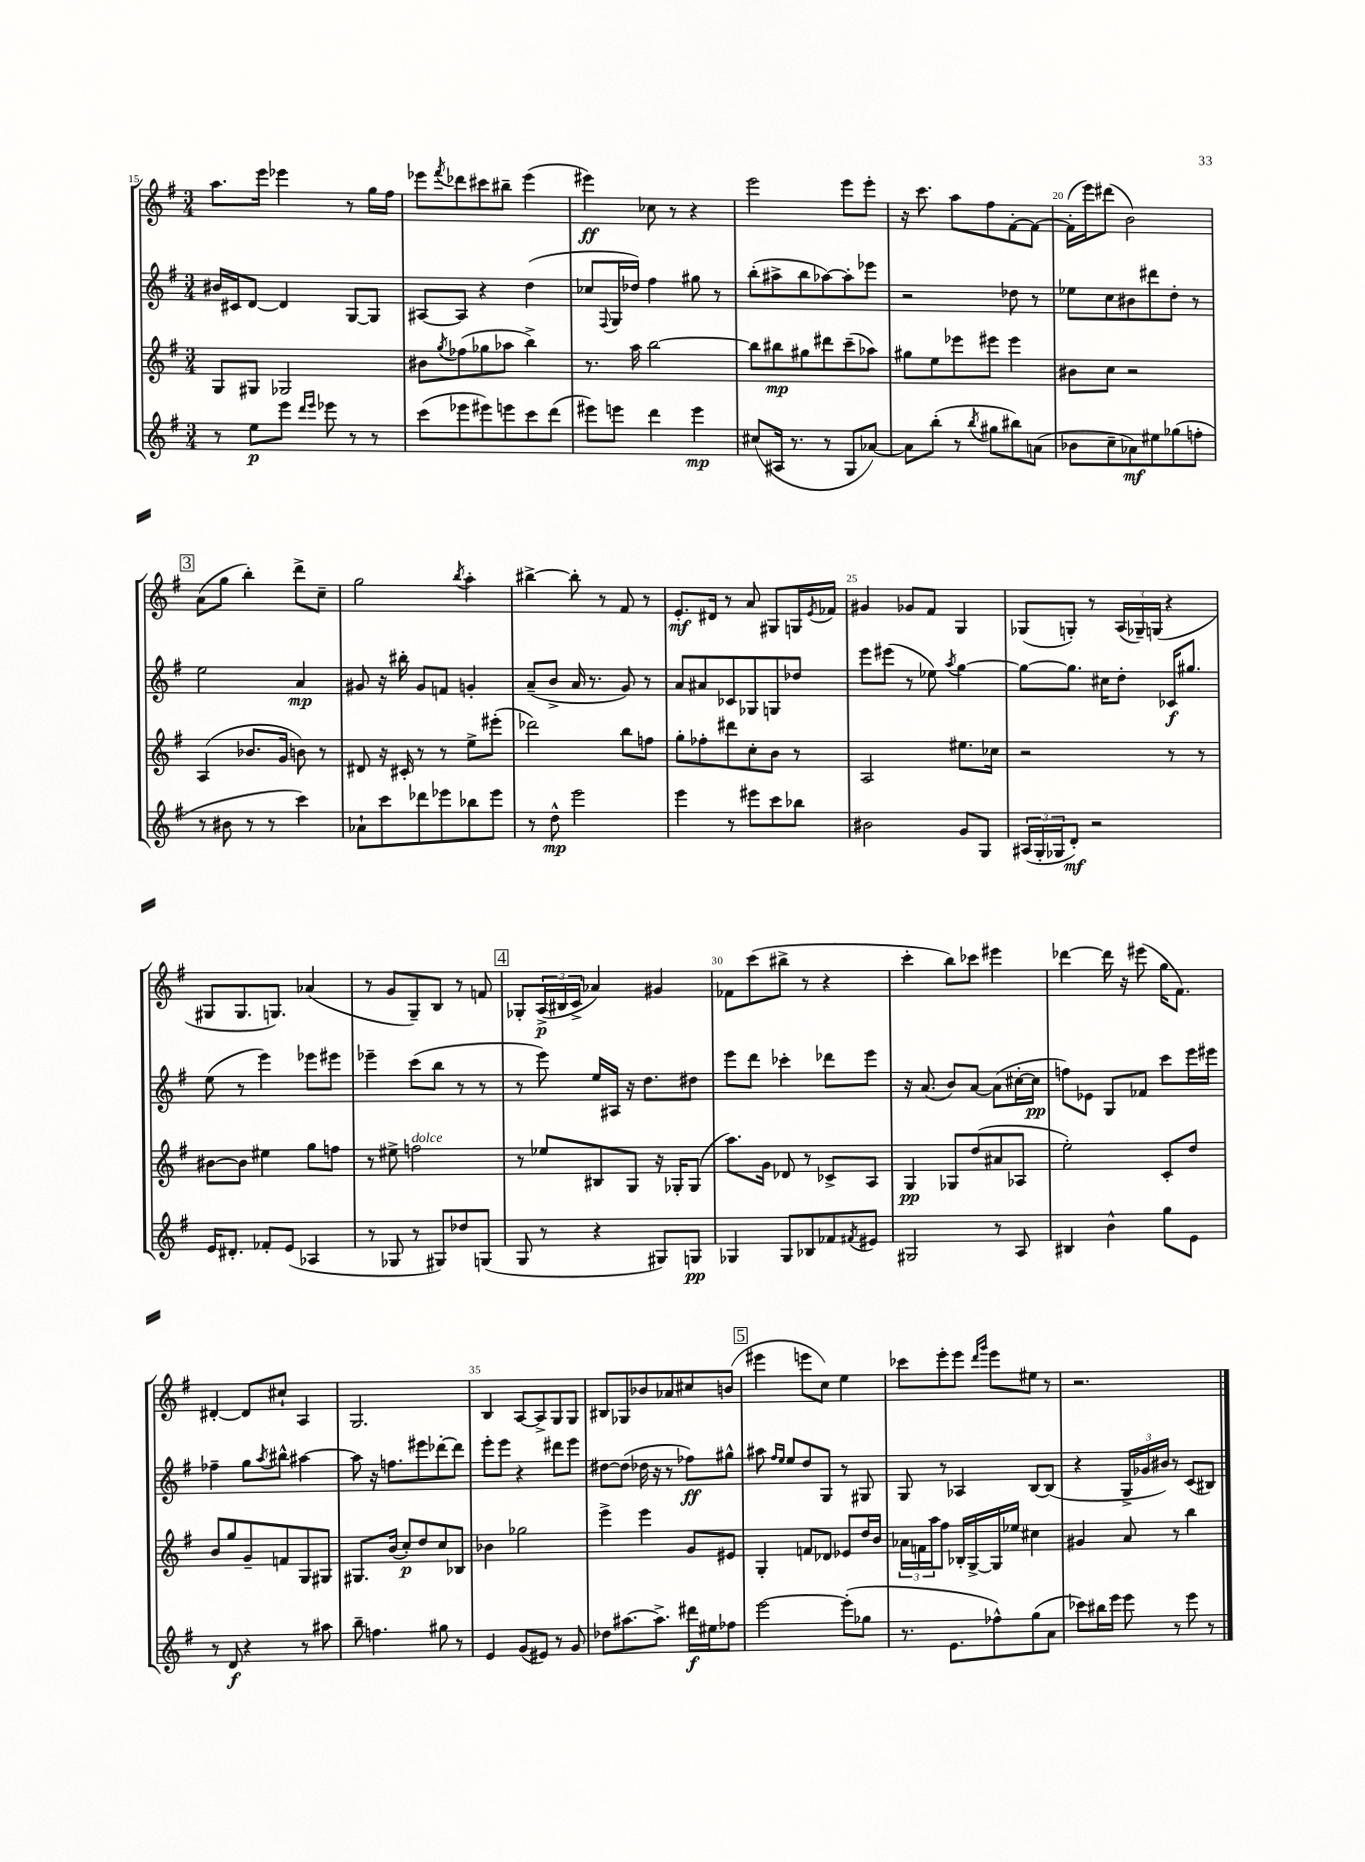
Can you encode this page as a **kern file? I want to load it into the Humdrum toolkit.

**kern	**dynam	**kern	**dynam	**kern	**dynam	**kern	**dynam
*part4	*part4	*part3	*part3	*part2	*part2	*part1	*part1
*staff4	*staff4	*staff3	*staff3	*staff2	*staff2	*staff1	*staff1
*clefG2	*	*clefG2	*	*clefG2	*	*clefG2	*
*k[f#]	*	*k[f#]	*	*k[f#]	*	*k[f#]	*
*M3/4	*	*M3/4	*	*M3/4	*	*M3/4	*
=15	=15	=15	=15	=15	=15	=15	=15
8r	.	8G/L	.	16b#X/LL	.	8.aa\L	.
.	.	.	.	16c#X/J	.	.	.
8ee\L	p	8G#X/J	.	[8d/J	.	.	.
.	.	.	.	.	.	16eee\Jk	.
8eee\J	.	2G-X/	.	4d/]	.	4eee-X\	.
16qqddd/LL	.	.	.	.	.	.	.
16qqeee/JJ	.	.	.	.	.	.	.
8eee-X\	.	.	.	.	.	.	.
8r	.	.	.	[8G/L	.	8r	.
8r	.	.	.	8G/J]	.	16gg\LL	.
.	.	.	.	.	.	16ff#\JJ	.
=16	=16	=16	=16	=16	=16	=16	=16
(8ccc\L	.	8b#X\L	.	[8A#X/L	.	8eee-X\L	.
.	.	8qgg/	.	.	.	8qfff#/	.
8eee-X\	.	(8ff-X\	.	8A#/J]	.	8ddd-X\	.
8eee#X\)	.	8gg-X\	.	4r	.	8ccc#X\	.
8eeen\	.	8aa-X\J	.	.	.	8bb#X~\J	.
8ccc\	.	4bb^\)	.	(4dd\	.	(4eee-\	.
(8ddd\J	.	.	.	.	.	.	.
=17	=17	=17	=17	=17	=17	=17	=17
8eee#X\L)	.	8.r	.	8cc-X/L	.	4eee#X\)	ff
.	.	.	.	8qqF#/	.	.	.
8eeen\J	.	.	.	16G/L	.	.	.
.	.	16aa\	.	16dd-X/JJ)	.	.	.
4ddd\	.	[2bb\	.	4ff#\	.	8cc-X\	.
.	.	.	.	.	.	8r	.
4eee\	mp	.	.	8gg#X\	.	4r	.
.	.	.	.	8r	.	.	.
=18	=18	=18	=18	=18	=18	=18	=18
(8cc#X/L	.	8bb\L]	.	(8bb'\L	.	2eee\	.
16A#X/Jk	.	8bb#X\	mp	8aa#X^\	.	.	.
8.r	.	.	.	.	.	.	.
.	.	8gg#X\	.	8bb\	.	.	.
8r	.	8ddd#X\	.	[8aa-X\)	.	.	.
8G/L	.	(8ccc~\	.	8aa-'\]	.	8eee\L	.
[8a-X/J)	.	8aa-X\J)	.	8eee-X\J	.	8eee'\J	.
=19	=19	=19	=19	=19	=19	=19	=19
8a-\L]	.	8gg#X\L	.	2r	.	16r	.
.	.	.	.	.	.	8.ccc\	.
(8bb'\J	.	8ee\	.	.	.	.	.
8r	.	8eee-X\	.	.	.	8aa\L	.
8qbb/	.	.	.	.	.	.	.
8gg#X\L	.	8eee#X\J	.	.	.	8ff#\	.
8bb#X\)	.	4eee#\	.	8dd-X\	.	[8f#'\	.
(8an\J	.	.	.	8r	.	8f#\J_	.
=20	=20	=20	=20	=20	=20	=20	=20
8b-X\L	.	8b#X\L	.	8ee-X\L	.	(16f#'\LL]	.
.	.	.	.	.	.	16eee\J)	.
8cc~\	.	8cc\J	.	8cc\	.	(8ddd#X\J	.
8a-X\)	mf	2r	.	8b#X\	.	2b\)	.
8ee#X\	.	.	.	8ddd#X\	.	.	.
(8gg-X\	.	.	.	8dd'\J	.	.	.
8ffn'\J	.	.	.	8r	.	.	.
!!LO:LB:g=z
!!LO:REH:place=s1:t=3
=21	=21	=21	=21	=21	=21	=21	=21
8r	.	(4A/	.	2ee\	.	(8a\L	.
8b#X\	.	.	.	.	.	8gg\J	.
8r	.	8.b-X/L	.	.	.	4bb'\)	.
8r	.	.	.	.	.	.	.
.	.	16g/Jk	.	.	.	.	.
4ccc\)	.	8bn\)	.	4a/	mp	8ddd^\L	.
.	.	8r	.	.	.	8cc~\J	.
=22	=22	=22	=22	=22	=22	=22	=22
8a-X`\L	.	8d#X/	.	8g#X/	.	2gg\	.
8ccc\	.	16r	.	16r	.	.	.
.	.	16c#X'/	.	16bb#X'\	.	.	.
8ddd-X\	.	8r	.	8g#/L	.	.	.
8eee-X\	.	8r	.	8fn/J	.	.	.
.	.	.	.	.	.	8qbb/	.
8bb-X\	.	8ee^\L	.	4gn'/	.	4aa'\	.
8eee-\J	.	(8eee#X'\J	.	.	.	.	.
=23	=23	=23	=23	=23	=23	=23	=23
8r	.	2ddd-X\)	.	(8a~/L	.	[4bb#X^\	.
8dd^^\	mp	.	.	8b^/J	.	.	.
2eee\	.	.	.	16a/	.	8bb#'\]	.
.	.	.	.	8.r	.	.	.
.	.	.	.	.	.	8r	.
.	.	8bb\L	.	8g/)	.	8f#/	.
.	.	8ffn\J	.	8r	.	8r	.
=24	=24	=24	=24	=24	=24	=24	=24
4eee\	.	8gg'\L	.	8a/L	.	8.e'/L	mf
.	.	8ff-X'\	.	8a#X/	.	.	.
.	.	.	.	.	.	16d#X/Jk	.
8r	.	8ddd#X\	.	8c-X/	.	8r	.
8eee#X\L	.	8cc'\	.	8G-X/	.	8a/	.
8ccc\	.	8b\J	.	8Gn/	.	8G#X/L	.
8bb-X\J	.	8r	.	8dd-X/J	.	16Gn/L	.
.	.	.	.	.	.	8qe/	.
.	.	.	.	.	.	16f-X/JJ	.
=25	=25	=25	=25	=25	=25	=25	=25
2b#X\	.	2A/	.	8eee\L	.	4g#X/	.
.	.	.	.	(8eee#X\J	.	.	.
.	.	.	.	8r	.	8g-X/L	.
.	.	.	.	8ee-X\)	.	8f#/J	.
.	.	.	.	8qaa/	.	.	.
8g/L	.	8.ee#X\L	.	[4gg\	.	4G/	.
8G/J	.	.	.	.	.	.	.
.	.	16cc-X\Jk	.	.	.	.	.
=26	=26	=26	=26	=26	=26	=26	=26
(24A#X/LL	.	2r	.	8gg\L_	.	(8G-X/L	.
24G'/	.	.	.	.	.	.	.
24G-X/J	.	.	.	.	.	.	.
8d'/J)	mf	.	.	8.gg\J]	.	8Gn'/J)	.
2r	.	.	.	.	.	8r	.
.	.	.	.	16cc#X\KL	.	.	.
.	.	.	.	8dd'\J	.	(24A/LL	.
.	.	.	.	.	.	24G-X~/)	.
.	.	.	.	.	.	(24Gn/JJ	.
.	.	8r	.	16c-X/KL	f	4r	.
.	.	.	.	8.gg#X/J	.	.	.
.	.	8r	.	.	.	.	.
!!LO:LB:g=z
=27	=27	=27	=27	=27	=27	=27	=27
16e/KL	.	[8b#X\L	.	(8ee\	.	8G#X/L	.
8.d#X'/J	.	.	.	.	.	.	.
.	.	8b#\J]	.	8r	.	8.G#/	.
8f-X'/L	.	4ee#X\	.	4eee\)	.	.	.
.	.	.	.	.	.	8.Gn/J)	.
(8e/J	.	.	.	.	.	.	.
4A-X/	.	8gg\L	.	8eee-X\L	.	(4a-X/	.
.	.	8ffn\J	.	8eee#X\J	.	.	.
=28	=28	=28	=28	=28	=28	=28	=28
8r	.	8r	.	4eee-X~\	.	8r	.
8G-X/	.	8ee#X^\	.	.	.	8g/L	.
!	!	!LO:TX:a:i:t=dolce	!	!	!	!	!
8r	.	2ffn\	.	(8ccc\L	.	8G~/)	.
8G#X/L)	.	.	.	8bb\J	.	8B/J	.
8dd-X/	.	.	.	8r	.	8r	.
(8Gn/J	.	.	.	8r	.	8fn/	.
!!LO:REH:place=s1:t=4
=29	=29	=29	=29	=29	=29	=29	=29
8G/	.	8r	.	8r	.	8G-X'/L	.
8r	.	8ee-X/L	.	8eee\)	.	(24A^/L	p
.	.	.	.	.	.	24B#X/	.
.	.	.	.	.	.	24c^/JJ	.
4r	.	8B#X/	.	16ee/LL	.	4a-X/)	.
.	.	.	.	16A#X/JJ	.	.	.
.	.	8G/J	.	16r	.	.	.
.	.	.	.	8.dd\L	.	.	.
8G#X/L)	.	16r	.	.	.	4g#X/	.
.	.	16G-X'/KL	.	.	.	.	.
8Gn/J	pp	(8G-/J	.	8dd#X\J	.	.	.
=30	=30	=30	=30	=30	=30	=30	=30
4G-X/	.	8.aa\L)	.	8eee\L	.	8f-X\L	.
.	.	.	.	8ddd\J	.	(8ccc\	.
.	.	16g\Jk	.	.	.	.	.
8G-/L	.	8d-X/	.	4ccc-X'\	.	8bb#X^\J	.
8B-X/	.	8r	.	.	.	8r	.
8f-X/	.	8c-X^/L	.	8ddd-X\L	.	4r	.
8qf#X/	.	.	.	.	.	.	.
8e#X/J	.	8A/J	.	8eee\J	.	.	.
=31	=31	=31	=31	=31	=31	=31	=31
2G#X/	.	4G/	pp	16r	.	4ccc'\	.
.	.	.	.	(8.a/	.	.	.
.	.	8G-X/L	.	8b/L)	.	8bb\L)	.
.	.	(8dd/	.	[8a/J	.	8ccc-X\J	.
8r	.	8a#X/	.	(8a\L]	.	4eee#X\	.
8A/	.	8A-X/J	.	[16cc#X'\L	.	.	.
.	.	.	.	16cc#\JJ]	pp	.	.
=32	=32	=32	=32	=32	=32	=32	=32
4B#X/	.	2ee'\)	.	8ffn\L)	.	[4ddd-X\	.
.	.	.	.	8e-X\J	.	.	.
4b^^\	.	.	.	8G/L	.	16ddd-\]	.
.	.	.	.	.	.	16r	.
.	.	.	.	8f-X/J	.	(8eee#X\	.
8gg\L	.	8c'/L	.	8ccc\L	.	16gg\KL	.
.	.	.	.	.	.	8.f#\J)	.
8e\J	.	8dd/J	.	16eee\L	.	.	.
.	.	.	.	16eee#X\JJ	.	.	.
!!LO:LB:g=z
=33	=33	=33	=33	=33	=33	=33	=33
8r	.	8b/L	.	4ff-X~\	.	[4d#X'/	.
8d/	f	8gg/	.	.	.	.	.
4r	.	8g~/	.	8gg\L	.	8d#/L]	.
.	.	.	.	8qaa/	.	.	.
.	.	8fn/	.	8bb#X^^\J	.	8cc#X`/J	.
8r	.	8G/	.	[4aa#X\	.	4A/	.
8aa#X\	.	8G#X/J	.	.	.	.	.
=34	=34	=34	=34	=34	=34	=34	=34
8bb~\	.	8.G#X/L	.	8aa#\]	.	2.G/	.
4.ffn\	.	.	.	16r	.	.	.
.	.	(16b/Jk	.	8.ffn\L	.	.	.
.	.	8cc'/L)	p	.	.	.	.
.	.	8dd/	.	8eee#X\	.	.	.
8gg#X\	.	8cc/	.	[8ddd-X'\	.	.	.
8r	.	8B-X/J	.	8ddd-\J]	.	.	.
=35	=35	=35	=35	=35	=35	=35	=35
4e/	.	4b-X\	.	8eee'\L	.	4B/	.
.	.	.	.	8eee\J	.	.	.
(8g/L	.	2gg-X\	.	4r	.	[8A/L	.
8e#X/J)	.	.	.	.	.	8A^/]	.
8r	.	.	.	8ddd#X\L	.	8G/	.
8g/	.	.	.	8eee\J	.	8G/J	.
=36	=36	=36	=36	=36	=36	=36	=36
8dd-X\L	.	4eee^\	.	[8dd#X\L	.	8B#X/L	.
[8.aa#X\	.	.	.	(8dd#\J]	.	8G-X/	.
.	.	4eee\	.	16dd-X\	.	8b-X/	.
8.aa#^\J]	.	.	.	16r	.	.	.
.	.	.	.	8r	.	8a-X/	.
16ddd#X\LL	f	8g/L	.	8ff-X\L)	ff	8cc#X/	.
16ee#X\J	.	.	.	.	.	.	.
8ff-X\J	.	8e#X/J	.	8gg#X^^\J	.	(8bn/J	.
!!LO:REH:place=s1:t=5
=37	=37	=37	=37	=37	=37	=37	=37
[2eee\	.	4G'/	.	8aa#X\	.	4eee#X\	.
.	.	.	.	16qqff#/LL	.	.	.
.	.	.	.	16qqee/JJ	.	.	.
.	.	.	.	8ee/L	.	.	.
.	.	8fn/L	.	8dd/	.	8eeen\L	.
.	.	8d-X/J	.	8G/J	.	8cc\J)	.
(8eee'\L]	.	8e-X/L	.	8r	.	4ee\	.
8gg-X\J	.	16dd/L	.	8G#X/	.	.	.
.	.	16b/JJ	.	.	.	.	.
=38	=38	=38	=38	=38	=38	=38	=38
8.r	.	24a-X\LL	.	8G/	.	8ccc-X\L	.
.	.	24fn\	.	.	.	.	.
.	.	24aa\J	.	.	.	.	.
.	.	8ff#\J	.	8r	.	8eee'\	.
8.e\L	.	.	.	.	.	.	.
.	.	16B-X'/LL	.	4A-X/	.	8eee\J	.
.	.	[16G^/	.	.	.	.	.
.	.	.	.	.	.	16qqddd/LL	.
.	.	.	.	.	.	16qqggg/JJ	.
8ff-X^^\)	.	16G/]	.	.	.	8eee\L	.
.	.	16ee-X/JJ	.	.	.	.	.
(8gg\	.	4cc#X\	.	[8B/L	.	8ee#X\J	.
8a\J	.	.	.	(8B/J]	.	8r	.
=39	=39	=39	=39	=39	=39	=39	=39
8ccc-X\L)	.	4g#X/	.	4r	.	2.r	.
16bb#X\L	.	.	.	.	.	.	.
16eee\JJ	.	.	.	.	.	.	.
8eee\	.	8a/	.	24G^/LL	.	.	.
.	.	.	.	24g-X/	.	.	.
.	.	.	.	24b#X/JJ)	.	.	.
8r	.	8r	.	8r	.	.	.
8eee\	.	4bb\	.	(8c/L	.	.	.
8r	.	.	.	8B#X/J)	.	.	.
==	==	==	==	==	==	==	==
*-	*-	*-	*-	*-	*-	*-	*-
